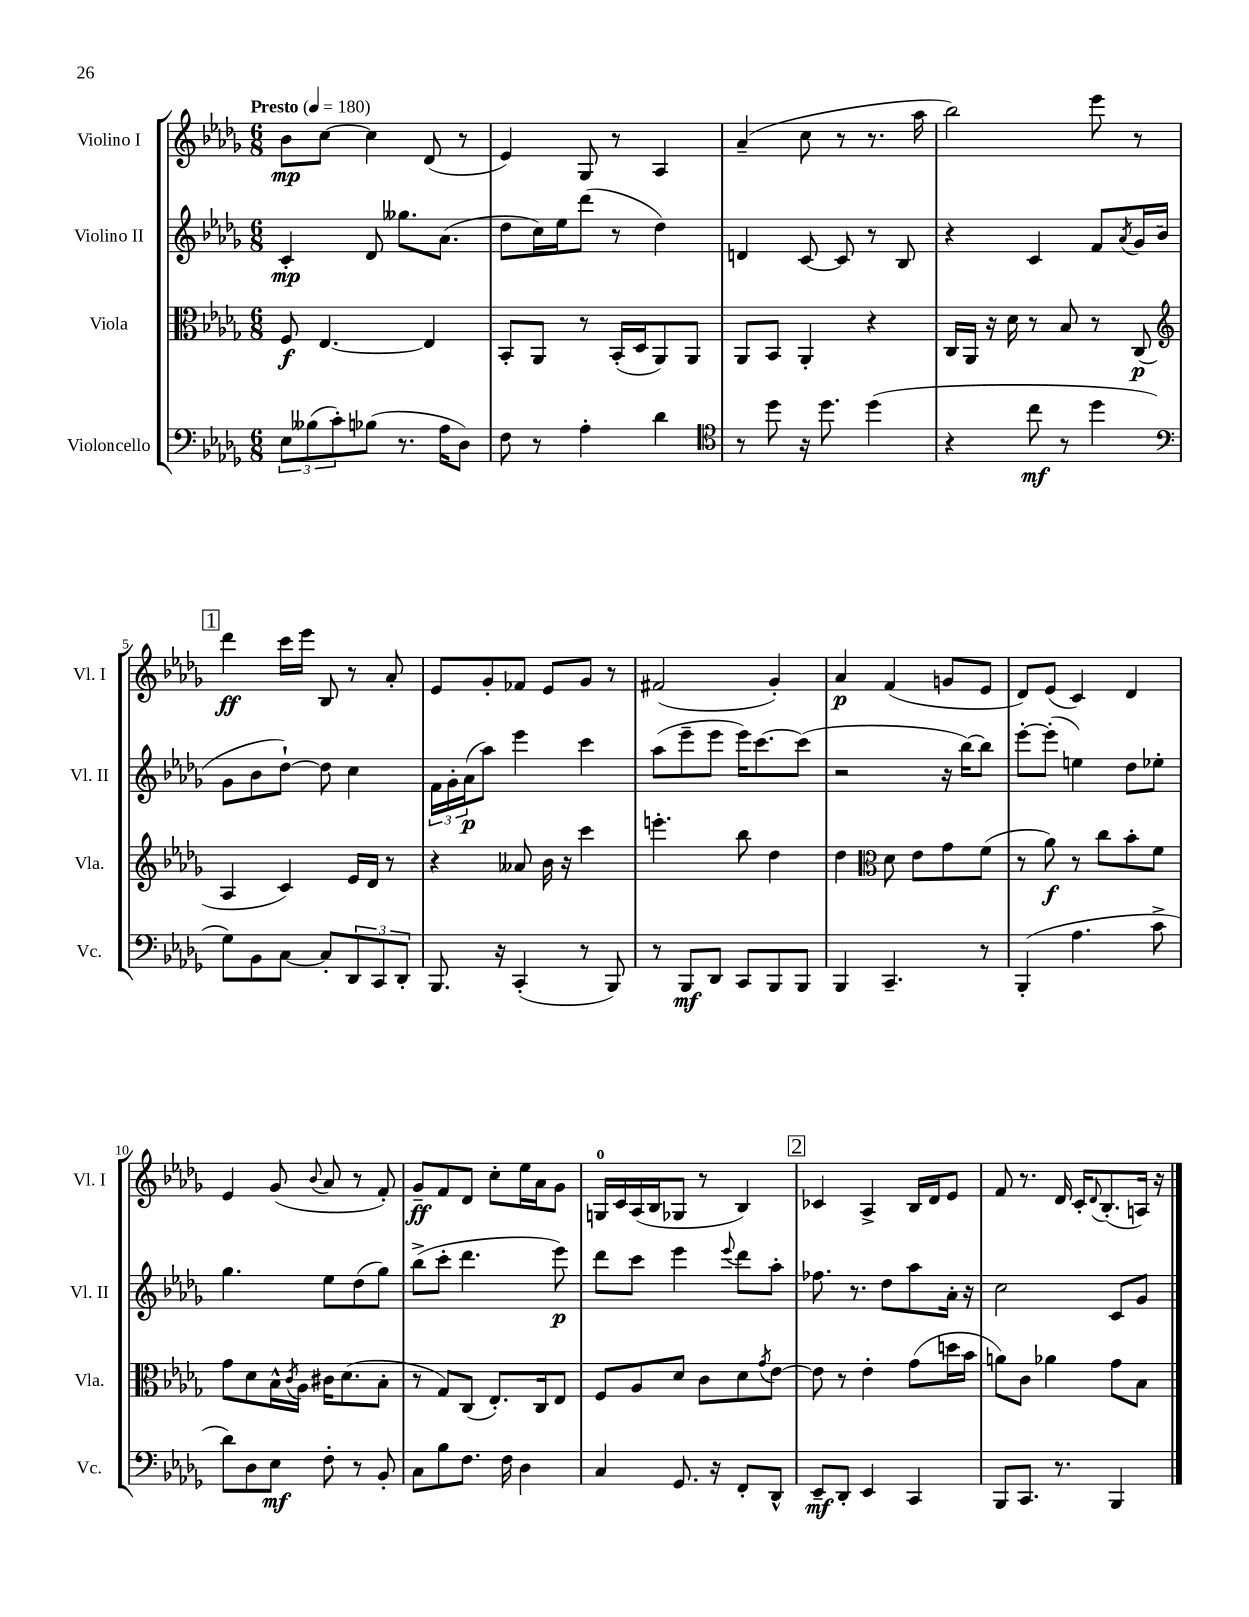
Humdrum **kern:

**kern	**dynam	**kern	**dynam	**kern	**dynam	**kern	**dynam
*part4	*part4	*part3	*part3	*part2	*part2	*part1	*part1
*staff4	*staff4	*staff3	*staff3	*staff2	*staff2	*staff1	*staff1
*I"Violoncello	*	*I"Viola	*	*I"Violino II	*	*I"Violino I	*
*I'Vc.	*	*I'Vla.	*	*I'Vl. II	*	*I'Vl. I	*
*clefF4	*	*clefC3	*	*clefG2	*	*clefG2	*
*k[b-e-a-d-g-]	*	*k[b-e-a-d-g-]	*	*k[b-e-a-d-g-]	*	*k[b-e-a-d-g-]	*
*M6/8	*	*M6/8	*	*M6/8	*	*M6/8	*
*MM180	*	*MM180	*	*MM180	*	*MM180	*
=1	=1	=1	=1	=1	=1	=1	=1
!	!	!	!	!	!	!LO:TX:a:B:t=Presto	!
12E-\L	.	8F/	f	4c'/	mp	8b-\L	mp
(12B--X\	.	.	.	.	.	.	.
.	.	[4.E-/	.	.	.	[8cc\J	.
12c'\)	.	.	.	.	.	.	.
(8B-X\J	.	.	.	8d-/	.	4cc\]	.
8.r	.	.	.	8.gg--X\L	.	.	.
.	.	4E-/]	.	.	.	(8d-/	.
16A-\KL	.	.	.	(8.a-\J	.	.	.
8D-\J)	.	.	.	.	.	8r	.
=2	=2	=2	=2	=2	=2	=2	=2
8F\	.	8BB-'/L	.	8dd-\L	.	4e-/)	.
8r	.	8AA-/J	.	16cc\L)	.	.	.
.	.	.	.	16ee-\J	.	.	.
4A-'\	.	8r	.	(8ddd-\J	.	8G-/	.
.	.	(16BB-'/LL	.	8r	.	8r	.
.	.	16D-/J	.	.	.	.	.
4d-\	.	8AA-/)	.	4dd-\)	.	4A-/	.
.	.	8AA-/J	.	.	.	.	.
=3	=3	=3	=3	=3	=3	=3	=3
*clefC4	*	*	*	*	*	*	*
8r	.	8AA-/L	.	4dn/	.	(4a-~/	.
8dd-\	.	8BB-/J	.	.	.	.	.
16r	.	4AA-'/	.	[8c/	.	8cc\	.
8.dd-\	.	.	.	.	.	.	.
.	.	.	.	8c/]	.	8r	.
(4dd-\	.	4r	.	8r	.	8.r	.
.	.	.	.	8B-/	.	.	.
.	.	.	.	.	.	16aa-\	.
=4	=4	=4	=4	=4	=4	=4	=4
4r	.	16C/LL	.	4r	.	2bb-\)	.
.	.	16AA-/JJ	.	.	.	.	.
.	.	16r	.	.	.	.	.
.	.	16d-\	.	.	.	.	.
8cc\	mf	8r	.	4c/	.	.	.
8r	.	8B-/	.	.	.	.	.
4dd-\	.	8r	.	8f/L	.	8eee-\	.
.	.	.	.	8qa-/	.	.	.
.	.	(8C/	p	16g-/L	.	8r	.
.	.	.	.	(16b-/JJ	.	.	.
!!LO:LB:g=z
!!LO:REH:place=s1:t=1
=5	=5	=5	=5	=5	=5	=5	=5
*clefF4	*	*clefG2	*	*	*	*	*
8G-\L)	.	4A-/	.	8g-\L	.	4ddd-\	ff
8BB-\	.	.	.	8b-\	.	.	.
[8C\J	.	4c/)	.	[8dd-`\J)	.	16ccc\LL	.
.	.	.	.	.	.	16eee-\JJ	.
8C'/L]	.	.	.	8dd-\]	.	8B-/	.
12DD-/	.	16e-/LL	.	4cc\	.	8r	.
.	.	16d-/JJ	.	.	.	.	.
12CC/	.	.	.	.	.	.	.
.	.	8r	.	.	.	8a-'/	.
12DD-'/J	.	.	.	.	.	.	.
=6	=6	=6	=6	=6	=6	=6	=6
8.BBB-/	.	4r	.	24f\LL	.	8e-/L	.
.	.	.	.	24g-'\	.	.	.
.	.	.	.	(24a-\J	p	.	.
.	.	.	.	8aa-\J)	.	8g-'/	.
16r	.	.	.	.	.	.	.
(4CC'/	.	8a--X/	.	4eee-\	.	8f-X/J	.
.	.	16b-\	.	.	.	8e-/L	.
.	.	16r	.	.	.	.	.
8r	.	4ccc\	.	4ccc\	.	8g-/J	.
8BBB-/)	.	.	.	.	.	8r	.
=7	=7	=7	=7	=7	=7	=7	=7
8r	.	4.eeen'\	.	(8aa-\L	.	(2f#X/	.
8BBB-/L	mf	.	.	8eee-~\	.	.	.
8DD-/J	.	.	.	8eee-\J	.	.	.
8CC/L	.	8bb-\	.	16eee-\KL)	.	.	.
.	.	.	.	[8.ccc\	.	.	.
8BBB-/	.	4dd-\	.	.	.	4g-'/)	.
8BBB-/J	.	.	.	(8ccc\J]	.	.	.
=8	=8	=8	=8	=8	=8	=8	=8
4BBB-/	.	4dd-\	.	2r	.	4a-/	p
*	*	*clefC3	*	*	*	*	*
4.CC~/	.	8d-\	.	.	.	(4f/	.
.	.	8e-\L	.	.	.	.	.
.	.	8g-\	.	16r	.	8gn/L	.
.	.	.	.	[16bb-\KL)	.	.	.
8r	.	(8f\J	.	8bb-\J]	.	8e-/J	.
=9	=9	=9	=9	=9	=9	=9	=9
(4BBB-'/	.	8r	.	[8eee-'\L	.	8d-/L)	.
.	.	8a-\)	f	(8eee-'\J]	.	(8e-/J	.
4.A-\	.	8r	.	4een\)	.	4c/)	.
.	.	8cc\L	.	.	.	.	.
.	.	8b-'\	.	8dd-\L	.	4d-/	.
8c^\	.	8f\J	.	8ee-X'\J	.	.	.
!!LO:LB:g=z
=10	=10	=10	=10	=10	=10	=10	=10
8d-\L)	.	8g-\L	.	4.gg-\	.	4e-/	.
8D-\	.	8d-\	.	.	.	.	.
8E-\J	mf	16B-^^\L	.	.	.	(8g-/	.
.	.	8qc/	.	.	.	.	.
.	.	16A-\JJ	.	.	.	.	.
.	.	.	.	.	.	8qqb-/	.
8F'\	.	16c#X\KL	.	8ee-\L	.	8a-/	.
.	.	(8.d-\	.	.	.	.	.
8r	.	.	.	(8dd-\	.	8r	.
8BB-'/	.	8B-'\J	.	8gg-\J)	.	8f'/)	.
=11	=11	=11	=11	=11	=11	=11	=11
8C\L	.	8r	.	(8bb-^\L	.	8g-~/L	ff
8B-\	.	8G-/L)	.	8ccc'\J	.	8f/	.
8.F\J	.	(8C/J	.	4.ddd-\	.	8d-/J	.
.	.	8.E-'/L)	.	.	.	8cc'\L	.
16F\	.	.	.	.	.	.	.
4D-\	.	.	.	.	.	16ee-\L	.
.	.	16C/k	.	.	.	16a-\J	.
.	.	8E-/J	.	8eee-\)	p	8g-\J	.
=12	=12	=12	=12	=12	=12	=12	=12
4C/	.	8F/L	.	8ddd-\L	.	16Gn/LL	.
.	.	.	.	.	.	16c/	.
.	.	8A-/	.	8ccc\J	.	(16A-/	.
.	.	.	.	.	.	16B-/J	.
8.GG-/	.	8d-/J	.	4eee-\	.	8G-X/J	.
.	.	8c\L	.	.	.	8r	.
16r	.	.	.	.	.	.	.
.	.	.	.	8qqeee-/	.	.	.
8FF'/L	.	8d-\	.	8ddd-\L	.	4B-/)	.
.	.	8qg-/	.	.	.	.	.
8DD-^^/J	.	[8e-\J	.	8aa-'\J	.	.	.
!!LO:REH:place=s1:t=2
=13	=13	=13	=13	=13	=13	=13	=13
8EE-~/L	mf	8e-\]	.	8.ff-X\	.	4c-X/	.
8DD-'/J	.	8r	.	.	.	.	.
.	.	.	.	8.r	.	.	.
4EE-/	.	4e-'\	.	.	.	4A-^/	.
.	.	.	.	8dd-\L	.	.	.
4CC/	.	(8g-\L	.	8aa-\	.	16B-/LL	.
.	.	.	.	.	.	16d-/J	.
.	.	16ddn\L	.	16a-'\Jk	.	8e-/J	.
.	.	16b-\JJ	.	16r	.	.	.
=14	=14	=14	=14	=14	=14	=14	=14
8BBB-/L	.	8an\L)	.	2cc\	.	8f/	.
8.CC/J	.	8c\J	.	.	.	8.r	.
.	.	4a-X\	.	.	.	.	.
8.r	.	.	.	.	.	16d-/	.
.	.	.	.	.	.	16c'/KL	.
.	.	.	.	.	.	8qqd-/	.
.	.	.	.	.	.	(8.B-'/	.
4BBB-/	.	8g-\L	.	8c/L	.	.	.
.	.	8B-\J	.	8g-/J	.	16An/Jk)	.
.	.	.	.	.	.	16r	.
==	==	==	==	==	==	==	==
*-	*-	*-	*-	*-	*-	*-	*-
